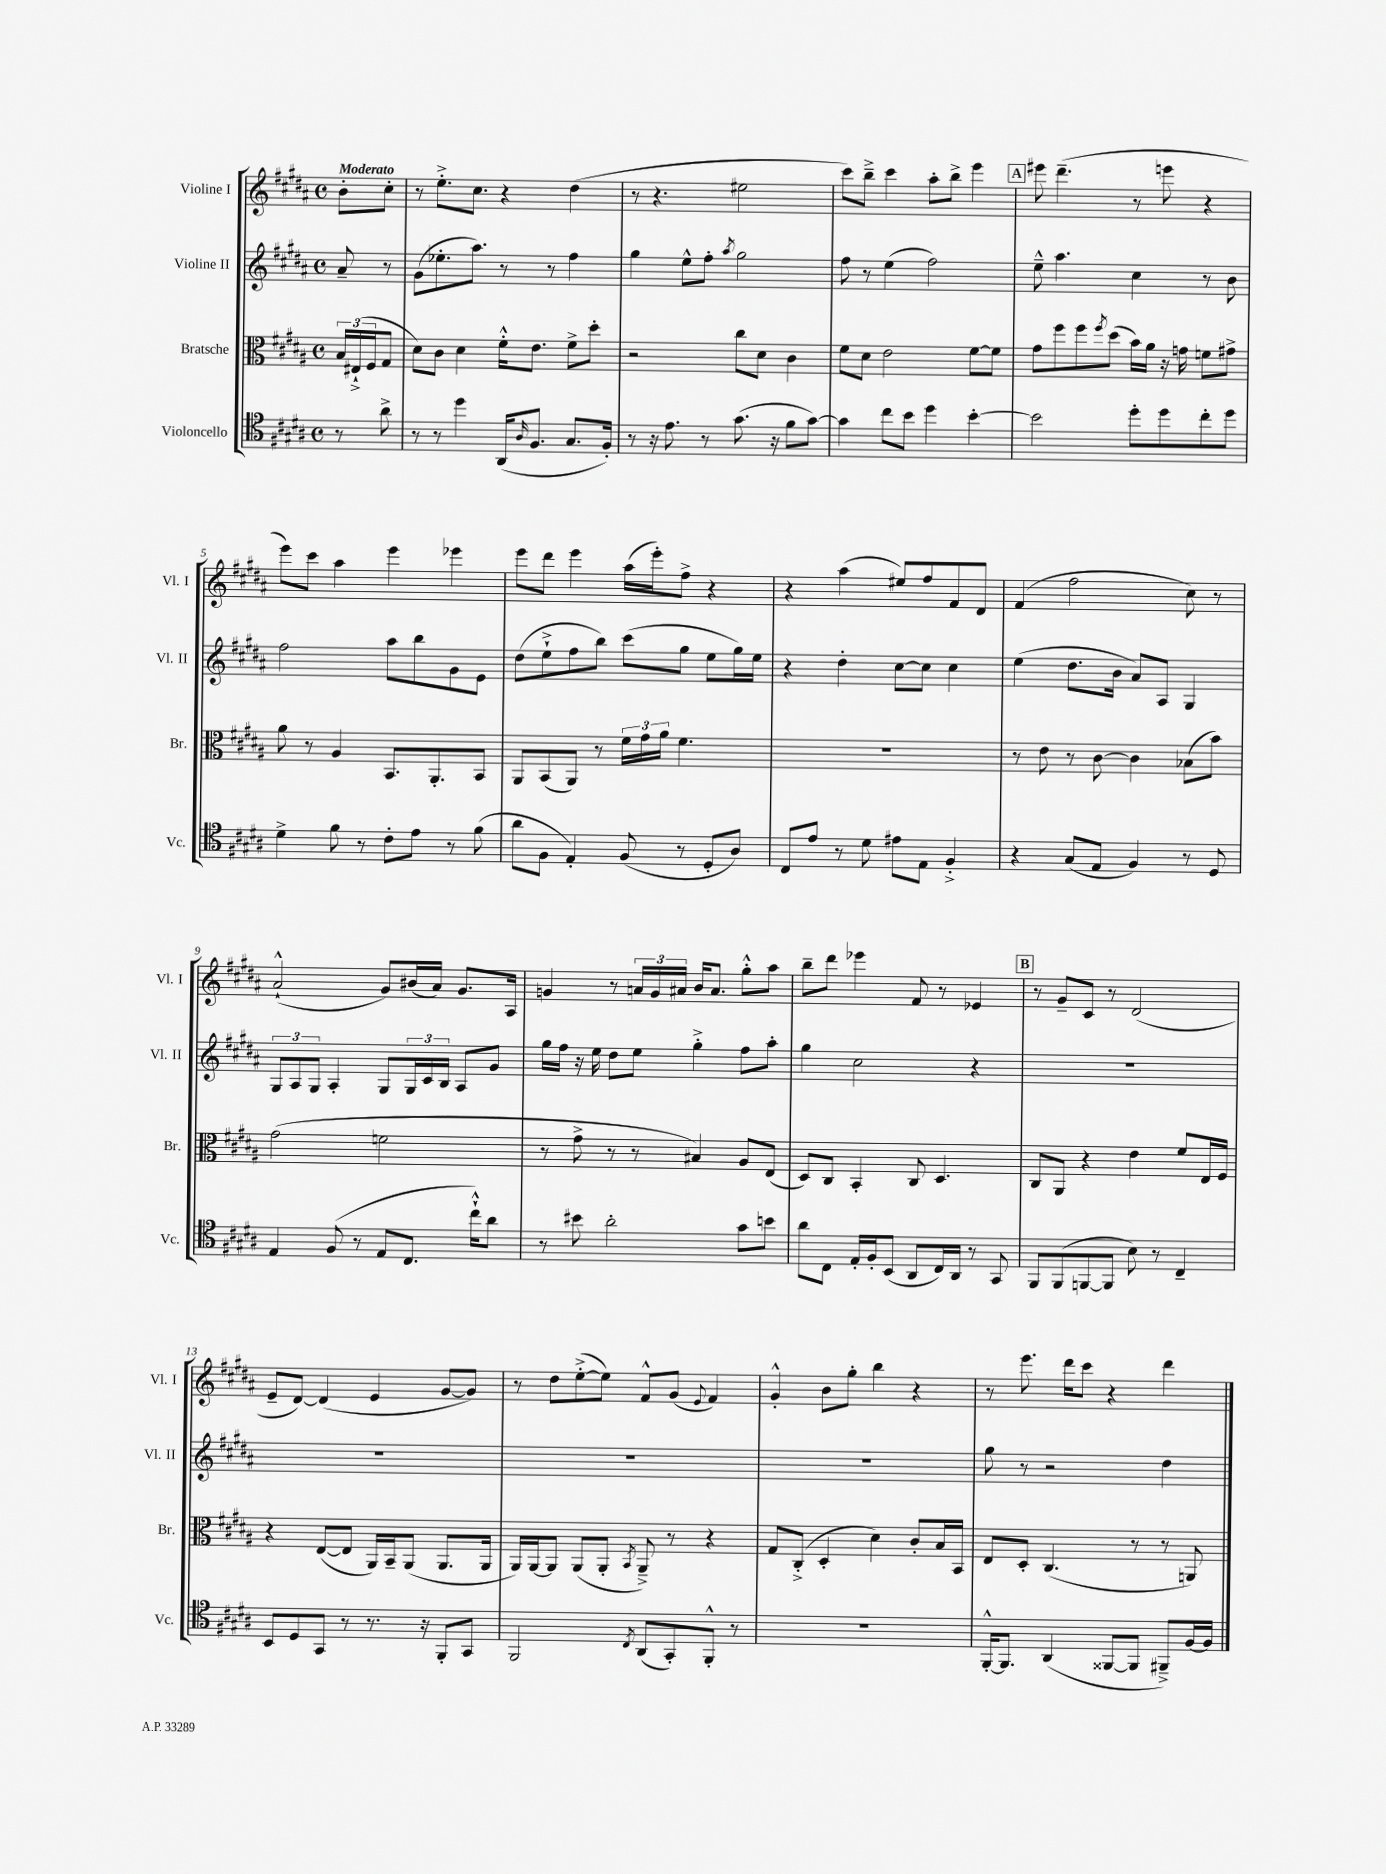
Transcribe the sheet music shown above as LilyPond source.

<<
\new StaffGroup <<
\new Staff = "s0" \with { instrumentName = "Violine I" shortInstrumentName = "Vl. I" } {
    \clef treble \key b \major \defaultTimeSignature \time 4/4 \partial 4 \tempo "Moderato"
    b'8-. cis''8-. |
    r8 e''8.-.-> cis''8. r4 dis''4( |
    r8 r4. eis''2 |
    cis'''8) b''8---> cis'''4 ais''8-. b''8-> e'''4 |
    \mark \markup { \box "A" } eis'''8 dis'''4.--( r8 e'''8 r4 |
    e'''8) cis'''8 ais''4 e'''4 ees'''4 |
    e'''8 dis'''8 e'''4 ais''16( e'''16-.) fis''8-> r4 |
    r4 ais''4( eis''8) fis''8 fis'8 dis'8 |
    fis'4( fis''2 cis''8) r8 |
    ais'2-!-^( gis'8) bis'16( ais'16) gis'8. ais16 |
    g'4 r8 \tuplet 3/2 { a'16 g'16 ais'16 } b'16 ais'8. gis''8-.-^ ais''8 |
    b''8-- dis'''8 ees'''4 fis'8 r8 ees'4 |
    \mark \markup { \box "B" } r8 gis'8-- cis'8 r8 dis'2( |
    e'8-- dis'8~) dis'4( e'4 gis'8~ gis'8) |
    r8 dis''8 e''8~-.->( e''8) fis'8-^ gis'8( \appoggiatura { e'8 } fis'4) |
    gis'4-.-^ b'8 gis''8-. b''4 r4 |
    r8 e'''8. dis'''16 cis'''8 r4 dis'''4 \bar "|." |
}
\new Staff = "s1" \with { instrumentName = "Violine II" shortInstrumentName = "Vl. II" } {
    \clef treble \key b \major \defaultTimeSignature \time 4/4 \partial 4
    ais'8-- r8 |
    gis'8( ees''8.-. ais''8.) r8 r8 fis''4 |
    gis''4 e''8-^ fis''8-. \acciaccatura { ais''8 } gis''2 |
    fis''8 r8 e''4( fis''2) |
    \mark \markup { \box "A" } e''8---^ ais''4. cis''4 r8 b'8 |
    fis''2 ais''8 b''8 gis'8 e'8 |
    dis''8( e''8-!-> fis''8 b''8) cis'''8( gis''8 e''8 gis''16) e''16 |
    r4 dis''4-. cis''8~ cis''8 cis''4 |
    e''4( dis''8. b'16 ais'8) ais8 gis4 |
    \tuplet 3/2 { gis8 ais8 gis8 } ais4-. gis8 \tuplet 3/2 { gis16 cis'16 b16 } ais8 gis'8 |
    gis''16 fis''16 r16 e''16 dis''8 e''8 gis''4-.-> fis''8 ais''8-. |
    gis''4 cis''2 r4 |
    \mark \markup { \box "B" } R1 |
    R1 |
    R1 |
    R1 |
    gis''8 r8 r2 dis''4 \bar "|." |
}
\new Staff = "s2" \with { instrumentName = "Bratsche" shortInstrumentName = "Br." } {
    \clef alto \key b \major \defaultTimeSignature \time 4/4 \partial 4
    \tuplet 3/2 { b16 eis16-!->( fis16 } gis8 |
    dis'8) cis'8 dis'4 fis'16-.-^ e'8. fis'8-> dis''8-. |
    r2 cis''8 dis'8 cis'4 |
    fis'8 dis'8 e'2 fis'8~ fis'8 |
    \mark \markup { \box "A" } gis'8 fis''8 fis''8 \acciaccatura { fis''8 } dis''8( b'16) ais'16 r16 g'16 f'8 gis'8-> |
    ais'8 r8 ais4 b,8. ais,8.-. b,8 |
    ais,8 b,8( ais,8) r8 \tuplet 3/2 { fis'16 gis'16 ais'16 } fis'4. |
    R1 |
    r8 e'8 r8 cis'8~ cis'4 bes8( b'8) |
    gis'2( f'2 |
    r8 gis'8-> r8 r8 bis4) ais8 e8( |
    dis8) cis8 b,4-. cis8 dis4. |
    \mark \markup { \box "B" } cis8 ais,8 r4 e'4 fis'8 e16 fis16 |
    r4 e8~( e8 ais,16) b,16-- ais,8( ais,8. ais,16 |
    ais,16) ais,16~ ais,8 ais,8( ais,8-. \acciaccatura { b,8 } ais,8--->) r8 r4 |
    gis8 cis8-.->( dis4-. dis'4) cis'8-. b16 b,16 |
    e8 dis8-. cis4.( r8 r8 a,8) \bar "|." |
}
\new Staff = "s3" \with { instrumentName = "Violoncello" shortInstrumentName = "Vc." } {
    \clef tenor \key b \major \defaultTimeSignature \time 4/4 \partial 4
    r8 ais'8-> |
    r8 r8 dis''4 ais,16( \grace { ais16 } fis8. gis8. fis16-.) |
    r8 r16 e'8. r8 gis'8.( r16 fis'8 gis'8~) |
    gis'4 cis''8 b'8 dis''4 b'4~-. |
    \mark \markup { \box "A" } b'2 dis''8-. dis''8 cis''8-. dis''8 |
    dis'4-> fis'8 r8 cis'8-. e'8 r8 fis'8( |
    ais'8 fis8 e4-.) fis8( r8 dis8-. ais8) |
    cis8 e'8 r8 dis'8 eis'8 e8 fis4-.-> |
    r4 gis8( e8 fis4) r8 dis8 |
    e4 fis8( r8 e8 cis8. cis''16-!-^) ais'8 |
    r8 bis'8 ais'2-. gis'8 b'8 |
    ais'8 cis8 e16-. fis16-. b,8( ais,8 cis16) ais,16 r8 gis,8 |
    \mark \markup { \box "B" } fis,8 fis,8( f,8~ f,8 b8) r8 cis4-- |
    b,8 dis8 gis,8 r8 r8. r16 fis,8-. gis,8 |
    fis,2 \acciaccatura { cis8 } ais,8( gis,8-.) fis,8-.-^ r8 |
    r1 |
    fis,16~-.-^ fis,8. ais,4( fisis,8~ fisis,8 fis,8--->) fis16~ fis16 \bar "|." |
}
>>
>>
